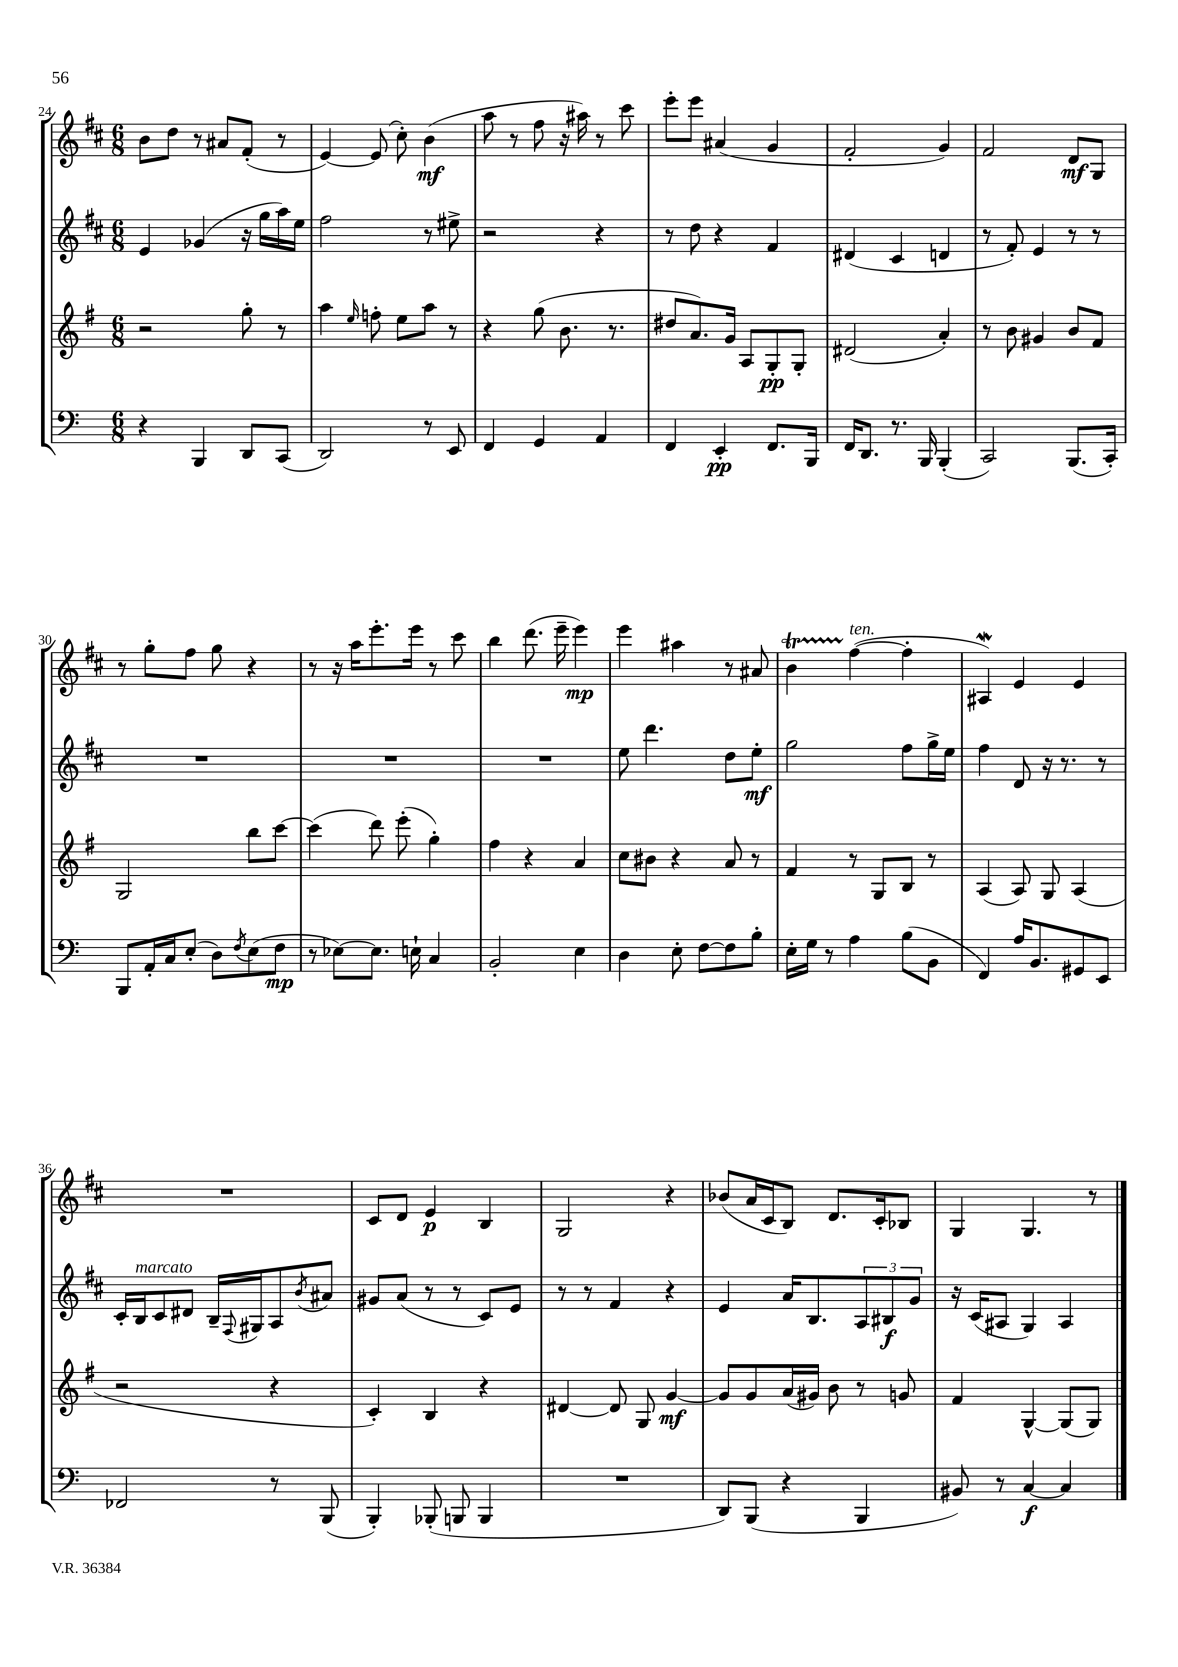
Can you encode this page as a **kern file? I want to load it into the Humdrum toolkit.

**kern	**kern	**kern	**kern
*staff4	*staff3	*staff2	*staff1
*clefF4	*clefG2	*clefG2	*clefG2
*k[]	*k[f#]	*k[f#c#]	*k[f#c#]
*M6/8	*M6/8	*M6/8	*M6/8
4r	2r	4e	8b
.	.	.	8dd
4BBB	.	(4g-	8r
.	.	.	8a#
8DD	8gg'	16r	(8f#'
.	.	16gg	.
(8CC	8r	16aa)	8r
.	.	16ee	.
=	=	=	=
2DD)	4aa	2ff#	[4e)
.	16qqee	.	.
.	8ff'	.	(8e]
.	8ee	.	8cc#')
8r	8aa	8r	(4b
8EE	8r	8ee#^	.
=	=	=	=
4FF	4r	2r	8aa
.	.	.	8r
4GG	(8gg	.	8ff#
.	8.b	.	16r
.	.	.	16aa#)
4AA	.	4r	8r
.	8.r	.	.
.	.	.	8ccc#
=	=	=	=
4FF	8dd#	8r	8eee'
.	8.a)	8dd	8eee
4EE'	.	4r	(4a#
.	16g	.	.
.	8A	.	.
8.FF	8G'	4f#	4g
.	8G'	.	.
16BBB	.	.	.
=	=	=	=
16FF	(2d#	(4d#	2f#'
8.DD	.	.	.
8.r	.	4c#	.
16BBB	.	.	.
(4BBB'	4a')	4d	4g)
=	=	=	=
2CC)	8r	8r	2f#
.	8b	8f#')	.
.	4g#	4e	.
(8.BBB	8b	8r	8d
.	8f#	8r	8G
16CC')	.	.	.
=	=	=	=
8BBB	2G	2.r	8r
16AA'	.	.	8gg'
16C	.	.	.
(8E'	.	.	8ff#
8D)	.	.	8gg
8qF	.	.	.
(8E	8bb	.	4r
8F	[8ccc	.	.
=	=	=	=
8r	(4ccc]	2.r	8r
[8E-)	.	.	16r
.	.	.	16aa
8.E-]	8ddd)	.	8.eee'
.	(8eee'	.	.
16E`	.	.	16eee
4C	4gg')	.	8r
.	.	.	8ccc#
=	=	=	=
2BB'	4ff#	2.r	4bb
.	4r	.	(8.ddd
.	.	.	16eee~
4E	4a	.	4eee)
=	=	=	=
4D	8cc	8ee	4eee
.	8b#	4.ddd	.
8E'	4r	.	4aa#
[8F	.	.	.
8F]	8a	8dd	8r
8B'	8r	8ee'	8a#
=	=	=	=
16E'	4f#	2gg	4b
16G	.	.	.
8r	.	.	.
4A	8r	.	([4ff#
.	8G	.	.
(8B	8B	8ff#	4ff#']
8BB	8r	16gg^	.
.	.	16ee	.
=	=	=	=
4FF)	(4A	4ff#	4A#)
16A	8A)	8d	4e
8.BB	.	.	.
.	8G	16r	.
.	.	8.r	.
8GG#	(4A	.	4e
8EE	.	8r	.
=	=	=	=
2FF-	2r	16c#'	2.r
.	.	16B	.
.	.	8c#	.
.	.	8d#	.
.	.	16B~	.
.	.	8qqF#	.
.	.	16G#	.
8r	4r	8A	.
.	.	8qb	.
(8BBB	.	8a#	.
=	=	=	=
4BBB')	4c')	8g#	8c#
.	.	(8a	8d
(8BBB-'	4B	8r	4e
8BBB	.	8r	.
4BBB	4r	8c#)	4B
.	.	8e	.
=	=	=	=
2.r	[4d#	8r	2G
.	.	8r	.
.	8d#]	4f#	.
.	8G	.	.
.	[4g	4r	4r
=	=	=	=
8DD)	8g]	4e	(8b-
(8BBB	8g	.	16a
.	.	.	16c#
4r	(16a	16a	8B)
.	16g#)	8.B	.
.	8b	.	8.d
4BBB	8r	12A	.
.	.	.	16c#'
.	.	12B#	.
.	8g	.	8B-
.	.	12g	.
=	=	=	=
8BB#)	4f#	16r	4G
.	.	(16c#	.
8r	.	8A#	.
[4C	[4G^^	4G)	4.G
4C]	(8G]	4A#	.
.	8G)	.	8r
==	==	==	==
*-	*-	*-	*-
